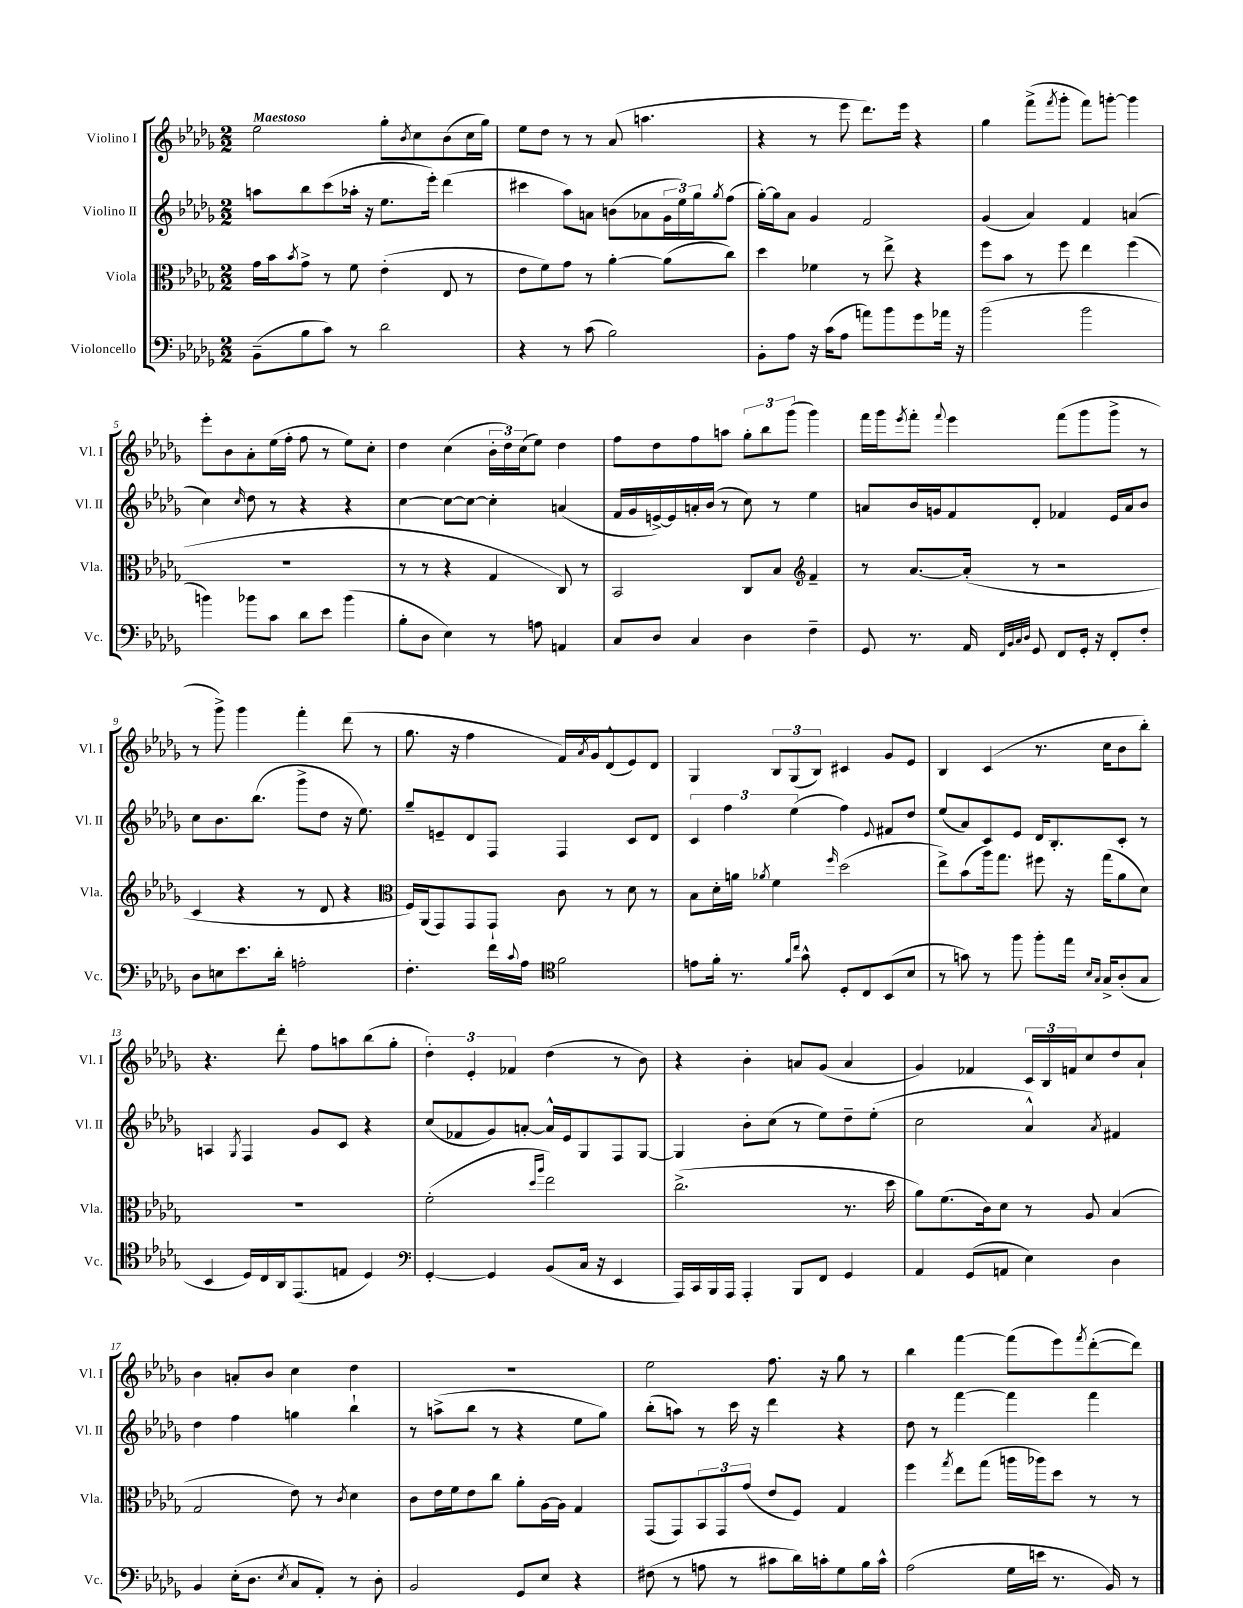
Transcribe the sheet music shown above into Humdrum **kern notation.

**kern	**kern	**kern	**kern
*staff4	*staff3	*staff2	*staff1
*clefF4	*clefC3	*clefG2	*clefG2
*k[b-e-a-d-g-]	*k[b-e-a-d-g-]	*k[b-e-a-d-g-]	*k[b-e-a-d-g-]
*M2/2	*M2/2	*M2/2	*M2/2
(8BB-~	16g-	8aa	2ee-
.	16b-	.	.
.	8qb-	.	.
8B-	8g-^	8bb-	.
8c)	8r	(8ccc	.
8r	8f	16aa-'	.
.	.	16r	.
2d-	(4e-'	8.ee-	8gg-'
.	.	.	8qb-
.	.	.	8cc
.	.	16eee-')	.
.	8E-	(4ddd-	(8b-
.	8r	.	16cc
.	.	.	16gg-)
=	=	=	=
4r	8e-	4ccc#	8ee-
.	8f)	.	8dd-
8r	8g-	8aa-)	8r
(8c	8r	8a	8r
2B-)	[4a-'	(8b	(8a-
.	.	8a-	4.aa
.	(8a-]	24g-	.
.	.	24ee-)	.
.	.	24gg-	.
.	.	8qgg-	.
.	8cc)	(8ff	.
=	=	=	=
8BB-'	4dd-	[16gg-')	4r
.	.	16gg-]	.
8A-	.	8a-	.
16r	4f-	4g-	8r
(16c	.	.	.
8A-	.	.	8eee-
8a)	8r	2f	8.ddd-)
8b-	8ee-^	.	.
.	.	.	16eee-
8g-	4r	.	4r
16a-	.	.	.
16r	.	.	.
=	=	=	=
(2b-	8ff	(4g-	4gg-
.	8b-	.	.
.	8r	4a-)	(8fff^
.	.	.	8qfff
.	8ff	.	8ggg-'
2b-	4ee-	4f	8fff)
.	.	.	[8ggg'
.	(4ff	(4a	4ggg]
=	=	=	=
4b)	1r	4cc)	8eee-'
.	.	.	8b-
.	.	16qqcc	.
8b-	.	8dd-	8a-'
8c	.	8r	(16ee-
.	.	.	16ff'
8d-	.	4r	8ff
8e-	.	.	8r
(4b-	.	4r	8ee-)
.	.	.	8cc'
=	=	=	=
8B-'	8r	[4cc	4dd-
8D-	8r	.	.
4E-)	4r	8cc_	(4cc
.	.	8cc_	.
8r	4G-	4cc']	24b-'
.	.	.	24dd-)
.	.	.	(24cc
8A	.	.	8ee-)
4AA	8C)	(4a	4dd-
.	8r	.	.
=	=	=	=
8C	2BB-	16f	8ff
.	.	16g-	.
8D-	.	[16e^)	8dd-
.	.	16e]	.
4C	.	16a'	8ff
.	.	(16b-	.
.	.	8r	8aa
4D-	8C	8cc)	12gg-'
.	.	.	12bb-
.	8B-	8r	.
.	.	.	(12ggg-
*	*clefG2	*	*
4F~	4f~	4ee-	4ggg-)
=	=	=	=
8GG-	8r	8a	16fff
.	.	.	16ggg-
.	.	.	8qeee-
8.r	[8.a-	16b-	8fff'
.	.	16g	.
.	.	.	8qqfff
.	.	8f	4eee-
16AA-	(16a-']	.	.
32qqFF	.	.	.
32qqBB-	.	.	.
32qqC	.	.	.
32qqD-	.	.	.
8GG-	8r	8d-'	.
8FF	2r	4f-	(8fff
16GG-'	.	.	8ggg-
16r	.	.	.
8FF'	.	16e-	8ggg-^
.	.	16a	.
8F'	.	8b-	8r
=	=	=	=
8D-	4c	8cc	8r
8E	.	8.b-	8ggg-^)
8.e-	4r	.	4ggg-
.	.	(8.bb-	.
16d-'	.	.	.
2A'	8r	8ggg-^	4fff'
.	8d-	8dd-	.
.	4r	16r	(8ddd-
.	.	8.ee-)	.
.	.	.	8r
=	=	=	=
*	*clefC3	*	*
4.F'	16F)	8gg-~	8.gg-
.	(16AA-	.	.
.	8GG-)	8e~	.
.	.	.	16r
.	8GG-	8d-	4ff
16f	8GG-`	8F	.
8qqc	.	.	.
16A-	.	.	.
*clefC4	*	*	*
2f	8c	4F	16f)
.	.	.	8qa-
.	.	.	16g-
.	8r	.	(8d-^^
.	8d-	8c	8e-)
.	8r	8d-	8d-
=	=	=	=
8e	8B-	6c	4G-
16f'	16d-'	.	.
.	.	6ff	.
8.r	16a	.	.
.	8qa-	.	.
.	4f	.	12B-
.	.	(6ee-	(12G-
16qqf	.	.	.
16qqcc	.	.	.
8g-^^	.	.	.
.	.	.	12B-)
.	16qqff	.	.
8D-'	(2dd-	4ff)	4c#
8C	.	.	.
.	.	8qqe-	.
(8BB-	.	8f#	8g-
8B-	.	8dd-	8e-
=	=	=	=
8r	8ee-^)	(8ee-	4B-
8g)	(8b-	8a-)	.
8r	16aa-)	8c	(4c
.	8.gg-	.	.
8ff	.	8e-	.
8ff'	8ff#	16d-	8.r
.	.	8.B-'	.
16ee-	16r	.	.
16qqB-	.	.	.
16qqG-	.	.	.
16G-^	(16gg-	.	16cc
(8A-'	8a-	8c'	8b-
8G-	8d-)	8r	8bb-')
=	=	=	=
4BB-	1r	4A	4.r
.	.	8qG-	.
16D-)	.	4F	.
16C	.	.	.
16AA-	.	.	8ddd-'
(8.EE-	.	.	.
.	.	8g-	8ff
8E	.	8c	8aa
4D-)	.	4r	(8bb-
.	.	.	8gg-'
=	=	=	=
*clefF4	*	*	*
[4GG-'	(2f'	(8cc	6dd-')
.	.	8f-	.
.	.	.	6e-'
4GG-]	.	8g-)	.
.	.	.	6f-
.	.	[8a'	.
.	16qqdd-	.	.
.	16qqaa-	.	.
(8BB-	2ee-)	16a^^]	(4dd-
.	.	16e-	.
16C	.	8G-	.
16r	.	.	.
4EE-	.	8F	8r
.	.	[8G-	8b-)
=	=	=	=
16AAA-)	(2.cc^	4G-]	4r
16CC	.	.	.
16BBB-	.	.	.
16AAA-	.	.	.
4AAA-'	.	8b-'	4b-'
.	.	(8cc	.
8BBB-	.	8r	8a
8FF	.	8ee-)	(8g-
4GG-	8.r	8dd-~	4a
.	.	(8ee-'	.
.	16dd-	.	.
=	=	=	=
4AA-	8a-)	2cc	4g-)
.	(8.f	.	.
(8GG-	.	.	4f-
.	16c)	.	.
8AA	8d-	.	.
4E-)	8r	4a-^^)	24c
.	.	.	24B-
.	.	.	24f
.	8A-	.	8cc
.	.	8qa-	.
4D-	(4B-	4f#	8dd-
.	.	.	8a-`
=	=	=	=
4BB-	2G-	4dd-	4b-
(16E-'	.	4ff	8a'
8.D-	.	.	.
.	.	.	8b-
8qE-	.	.	.
8C	8e-)	4gg	4cc
8AA-')	8r	.	.
.	8qc	.	.
8r	4d-	4bb-`	4dd-
8D-'	.	.	.
=	=	=	=
2BB-	8c	8r	1r
.	16e-	(8aa^	.
.	16f	.	.
.	8e-	8bb-	.
.	8cc	8r	.
8GG-	8a-'	4r	.
8E-	[16A-	.	.
.	16A-]	.	.
4r	4G-	8ee-	.
.	.	8gg-)	.
=	=	=	=
(8F#	(8GG-	(8bb-'	2ee-
8r	8GG-)	8aa)	.
8A	12BB-	8r	.
.	12GG-	.	.
8r	.	16ccc	.
.	(12g-	.	.
.	.	16r	.
8c#	8e-	4ddd-	8.ff
16d-)	8F)	.	.
16c'	.	.	16r
8G-	4G-	4r	8gg-
16B-	.	.	8r
16c^^	.	.	.
=	=	=	=
(2A-	4ff	8dd-	4bb-
.	.	8r	.
.	8qgg-	.	.
.	8ee-	[4fff	[4fff
.	(8gg-	.	.
16G-	16aa	4fff]	(8fff]
16e	16aa-)	.	.
8.r	8dd-	.	8eee-)
.	.	.	8qfff
.	8r	4fff	([8ddd-'
16BB-)	.	.	.
8r	8r	.	8ddd-])
==	==	==	==
*-	*-	*-	*-
